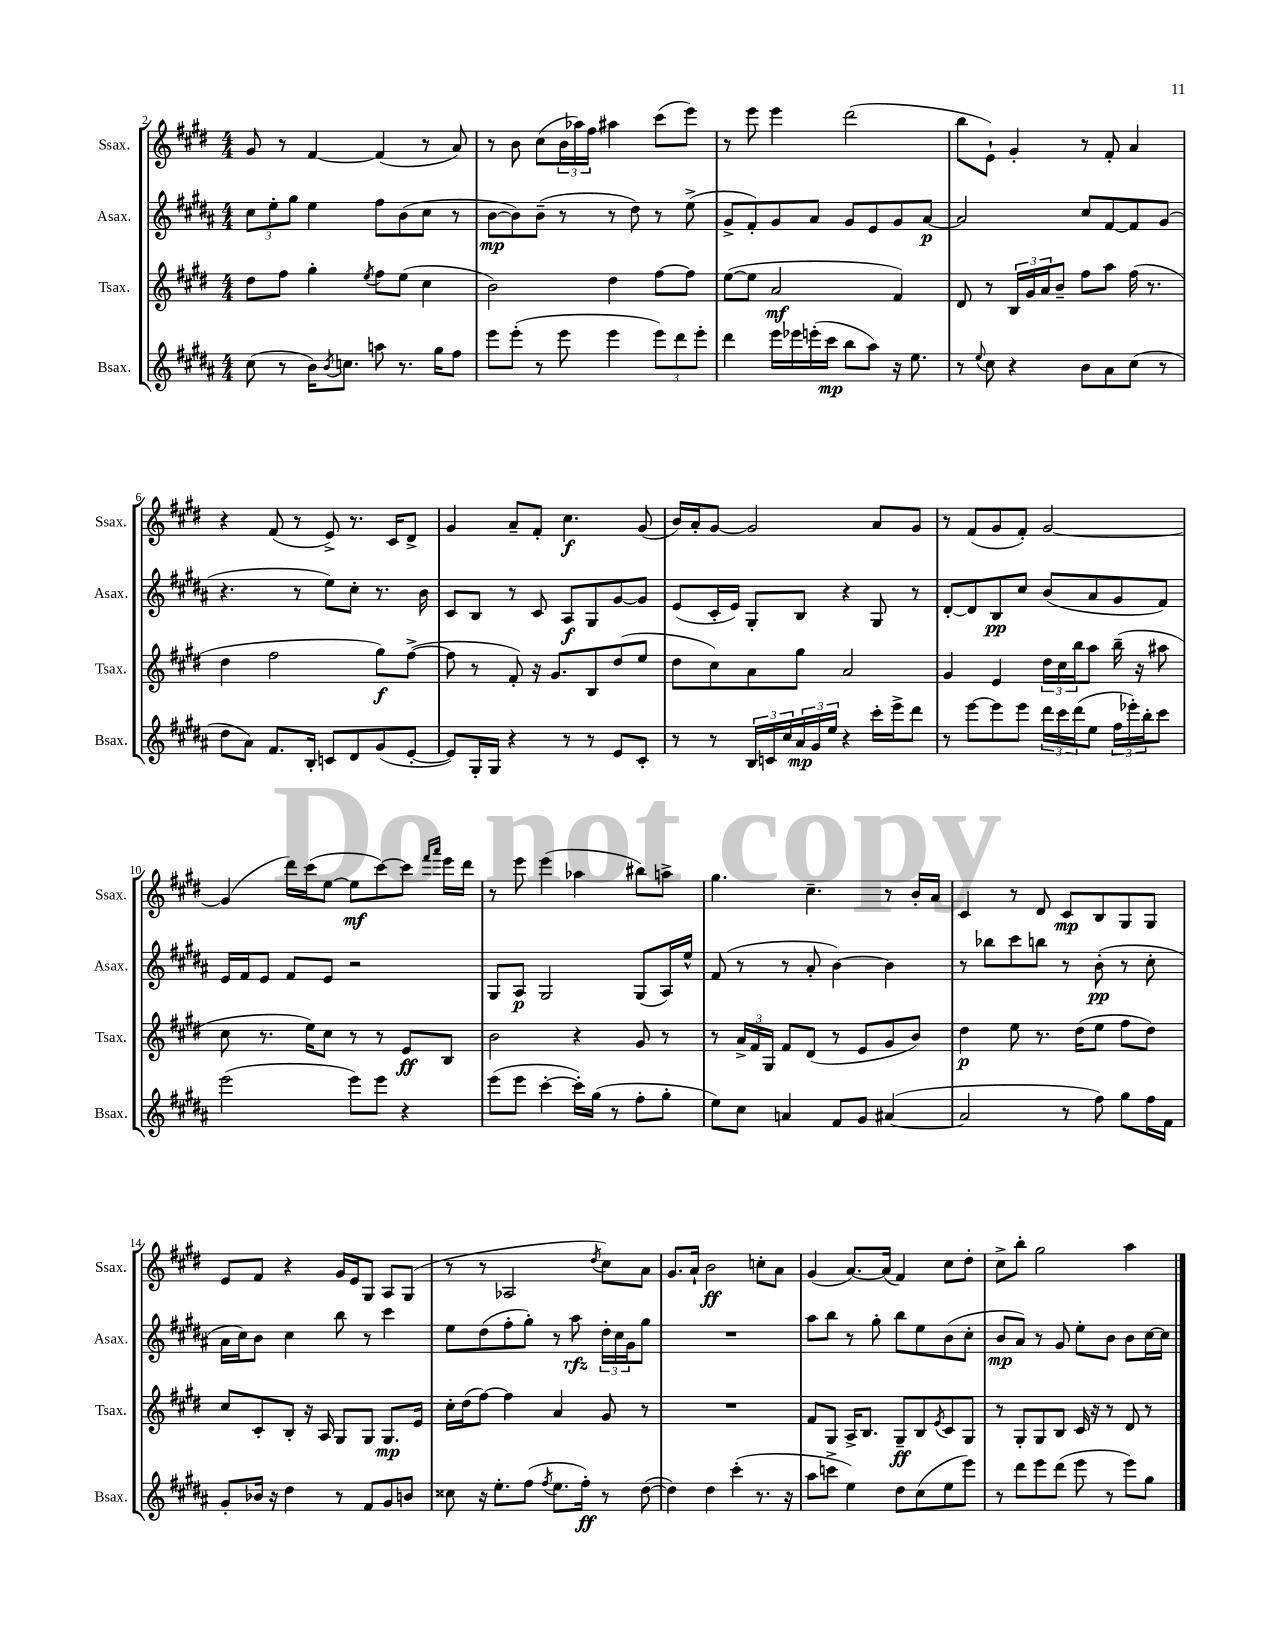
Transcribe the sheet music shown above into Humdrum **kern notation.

**kern	**kern	**kern	**kern
*staff4	*staff3	*staff2	*staff1
*clefG2	*clefG2	*clefG2	*clefG2
*k[f#c#g#d#a#]	*k[f#c#g#d#]	*k[f#c#g#d#a#]	*k[f#c#g#d#]
*M4/4	*M4/4	*M4/4	*M4/4
(8cc#	8dd#	12cc#	8g#
.	.	12ee'	.
8r	8ff#	.	8r
.	.	12gg#	.
16b)	4gg#'	4ee	[4f#
8qb	.	.	.
8.cc	.	.	.
.	8qee	.	.
8aa	8ff#	8ff#	(4f#]
8.r	(8ee	(8b	.
.	4cc#	8cc#	8r
16gg#	.	.	.
8ff#	.	8r	8a)
=	=	=	=
8eee	2b)	[8b	8r
(8eee'	.	8b])	8b
8r	.	(8b~	(8cc#
8eee	.	8r	24b
.	.	.	24aa-)
.	.	.	24ff#
4eee	4dd#	8r	4aa#
.	.	8dd#)	.
12eee)	[8ff#	8r	(8ccc#
12ddd#	.	.	.
.	8ff#]	(8ee^	8eee)
12eee'	.	.	.
=	=	=	=
4ddd#	([8ee	8g#^	8r
.	8ee]	8f#')	8eee
16eee	2a	8g#	4eee
16eee-	.	.	.
(16eee'	.	8a#	.
16ccc#	.	.	.
8bb	.	8g#	(2ddd#
8aa#)	.	8e	.
16r	4f#)	8g#	.
8.ee	.	.	.
.	.	[8a#	.
=	=	=	=
8r	8d#	2a#]	8bb
8qqee	.	.	.
8cc#	8r	.	8e`)
4r	24B	.	4g#'
.	24g#	.	.
.	24a	.	.
.	8b~	.	.
8b	8ff#	8cc#	8r
8a#	8aa	[8f#	8f#'
(8cc#	(16ff#	8f#]	4a
.	8.r	.	.
8r	.	(8g#	.
=	=	=	=
8dd#	4dd#	4.r	4r
8a#)	.	.	.
8.f#	2ff#	.	(8f#
.	.	8r	8r
16B'	.	.	.
8c	.	8ee)	8e^)
8d#	.	8cc#'	8.r
(8g#	8gg#)	8.r	.
.	.	.	16c#
[8e'	([8ff#^	.	8d#^
.	.	16b	.
=	=	=	=
8e])	8ff#]	8c#	4g#
16G#'	8r	8B	.
16G#	.	.	.
4r	8f#')	8r	8a~
.	16r	8c#	8f#'
.	8.g#	.	.
8r	.	8A#	4.cc#
8r	8B	8G#	.
8e	(8dd#	[8g#	.
8c#'	8ee	8g#]	(8g#
=	=	=	=
8r	8dd#	(8e	16b)
.	.	.	16a'
8r	8cc#)	16c#'	[8g#
.	.	16e)	.
24B	8a	8G#'	2g#]
24c	.	.	.
24cc#	.	.	.
24a#	8gg#	8B	.
24g#	.	.	.
24ee	.	.	.
4r	2a	4r	.
16ccc#'	.	8G#	8a
16eee^	.	.	.
8ddd#	.	8r	8g#
=	=	=	=
8r	4g#	[8d#'	8r
[8eee	.	8d#]	(8f#
8eee]	4e	8B	8g#
8eee	.	8cc#	8f#')
24ddd#	24dd#	(8b	[2g#
24ccc#	24cc#	.	.
(24ddd#	24bb	.	.
8ee	8aa	8a#	.
24ff#	(16bb~	8g#	.
24eee-')	.	.	.
.	16r	.	.
24bb'	.	.	.
8ccc#	8aa#	8f#)	.
=	=	=	=
(2eee	8cc#	16e	(4g#]
.	.	16f#	.
.	8.r	8e	.
.	.	8f#	16ddd#)
.	16ee)	.	(16ccc#
.	8cc#	8e	[8ee
8eee)	8r	2r	8ee]
8eee	8r	.	[8ccc#)
4r	8e	.	8ccc#]
.	.	.	16qqfff#
.	.	.	16qqaaa
.	8B	.	16eee
.	.	.	16ddd#
=	=	=	=
(8eee	2b	8G#	8r
8eee	.	8A#	8eee
[4ccc#'	.	2G#	(4eee
16ccc#'])	4r	.	4aa-
(16gg#	.	.	.
8r	.	.	.
8ff#'	8g#	(8G#	8bb#)
8gg#'	8r	16A#)	8aa^
.	.	16ee^^	.
=	=	=	=
8ee)	8r	(8f#	4.gg#
8cc#	24a^	8r	.
.	24f#	.	.
.	24G#	.	.
4a	8f#	8r	.
.	(8d#	8a#'	4.cc#~
8f#	8r	[4b)	.
8g#	8e	.	.
([4a#	8g#	4b]	8r
.	8b)	.	16b'
.	.	.	16a
=	=	=	=
2a#]	4dd#	8r	4c#
.	.	8bb-	.
.	8ee	8ccc#	8r
.	8.r	8bb	8d#
8r	.	8r	8c#
.	(16dd#	.	.
8ff#)	8ee	(8b'	8B
8gg#	8ff#	8r	8G#
16ff#	8dd#)	8cc#'	8G#
16f#	.	.	.
=	=	=	=
8g#'	8cc#	16a#	8e
.	.	16cc#)	.
16b-	8c#'	8b	8f#
16r	.	.	.
4dd#	8B'	4cc#	4r
.	16r	.	.
.	16A	.	.
8r	8G#	8bb	16g#
.	.	.	16e
8f#	8G#	8r	8G#
8g#	8.G#	4ccc#	8A
8b	.	.	(8G#
.	16e	.	.
=	=	=	=
8cc##	16cc#'	8ee	8r
.	(16dd#	.	.
16r	[8ff#)	(8dd#	8r
8.ee'	.	.	.
.	4ff#]	8ff#'	2A-
(8ff#	.	8gg#')	.
8qff#	.	.	.
8.ee	4a	8r	.
.	.	8aa#	.
16ff#')	.	.	.
.	.	.	8qdd#
8r	8g#	24dd#'	8cc#)
.	.	24cc#	.
.	.	24g#	.
([8dd#	8r	8gg#	8a
=	=	=	=
4dd#])	1r	1r	8.g#
.	.	.	16a`
4dd#	.	.	2b
(4ccc#'	.	.	.
8.r	.	.	8cc'
.	.	.	8a
16r	.	.	.
=	=	=	=
8aa#	8f#	8aa#	(4g#
8ccc^	8G#	8bb	.
4ee)	16A^	8r	[8.a)
.	8.B	.	.
.	.	8gg#'	.
.	.	.	(16a]
8dd#	8G#~	8bb	4f#)
(8cc#	8B	8ee	.
.	8qe	.	.
8ee	8c#	(8b	8cc#
8eee)	8G#	8cc#'	8dd#'
=	=	=	=
8r	8r	8b	8cc#^
8ddd#	8G#'	8a#)	8bb'
8eee	8G#	8r	2gg#
(8ddd#	8B	8g#	.
8eee	16c#	8ee'	.
.	16r	.	.
8r	8r	8b	.
8eee)	8d#	8b	4aa
8gg#	8r	[16cc#	.
.	.	16cc#]	.
==	==	==	==
*-	*-	*-	*-
